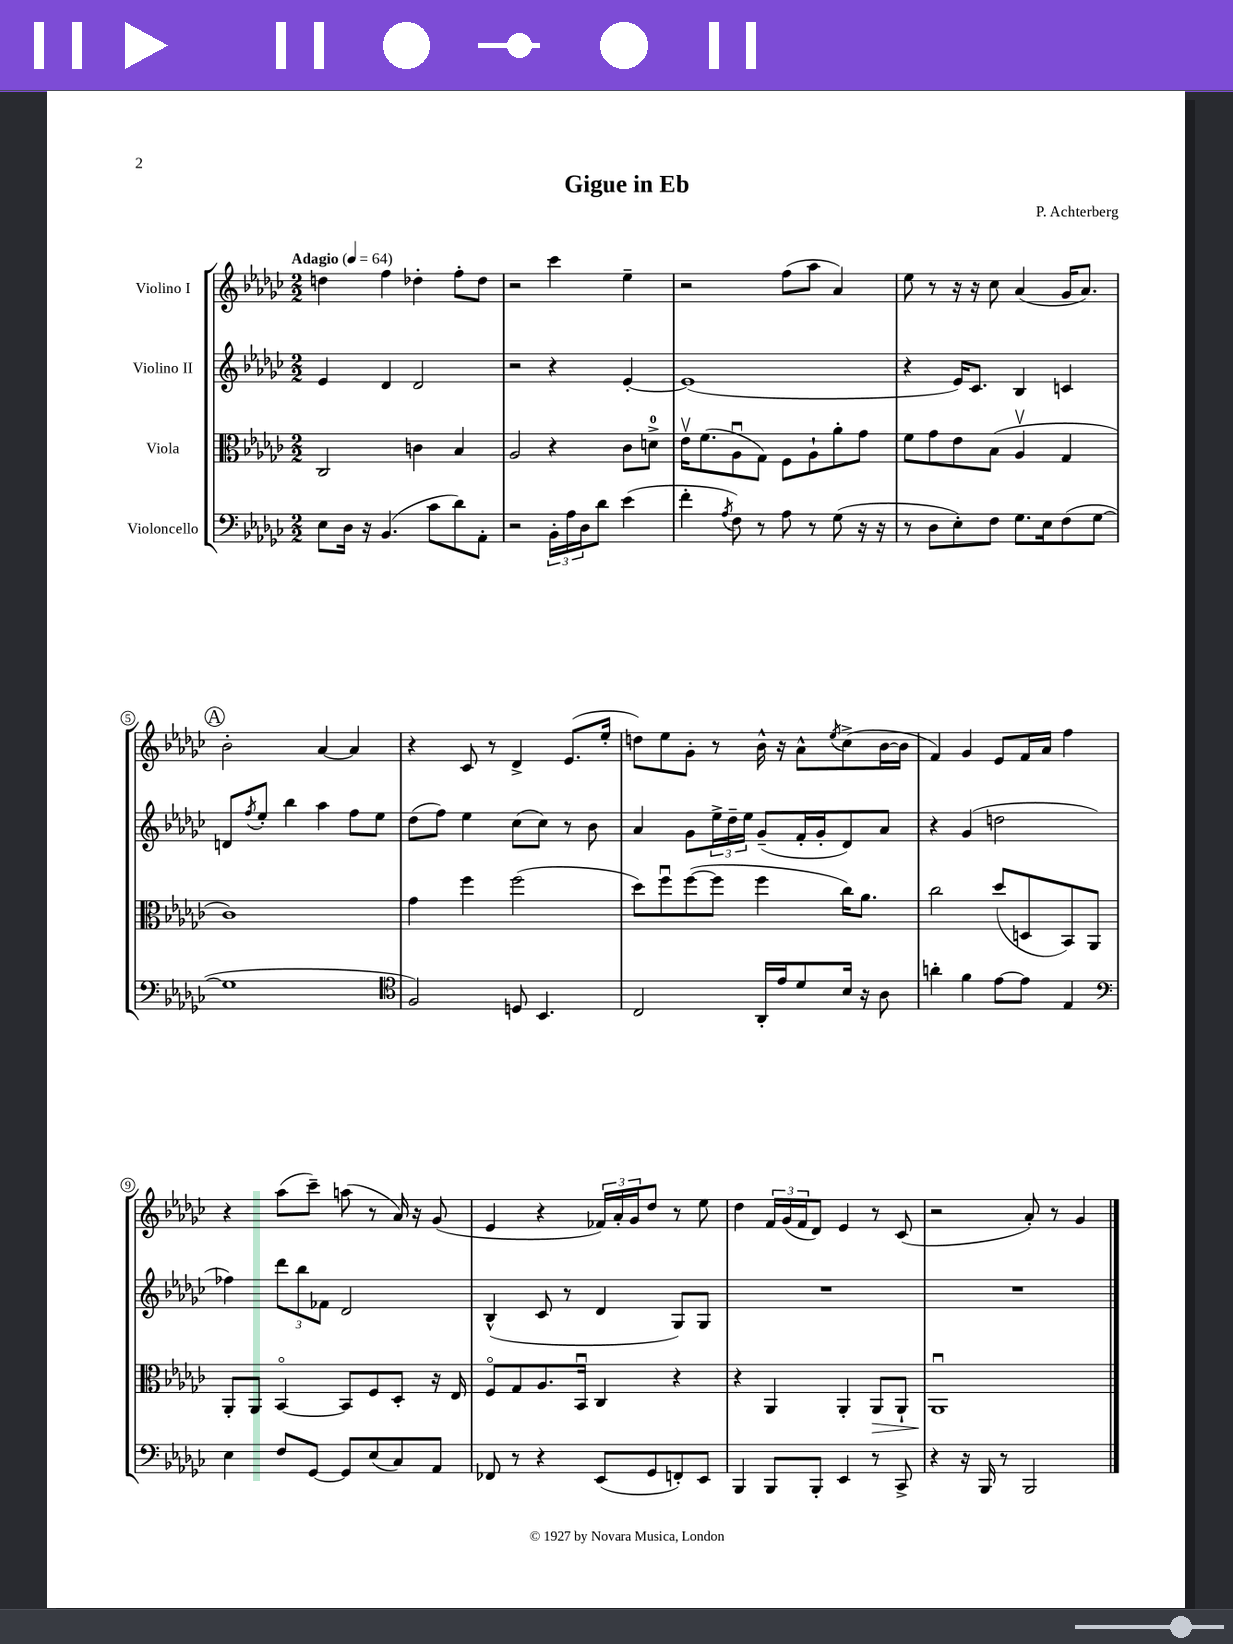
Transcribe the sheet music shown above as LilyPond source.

\header { title = "Gigue in Eb" composer = "P. Achterberg" }
<<
\new StaffGroup <<
\new Staff = "s0" \with { instrumentName = "Violino I" } {
    \clef treble \key ges \major \numericTimeSignature \time 2/2 \tempo "Adagio" 4 = 64
    d''4 f''4 des''4-. f''8-. des''8 |
    r2 ces'''4 ees''4-- |
    r2 f''8( aes''8 aes'4) |
    ees''8 r8 r16 r16 ces''8 aes'4( ges'16 aes'8.) |
    \mark \markup { \circle "A" } bes'2-. aes'4~ aes'4 |
    r4 ces'8 r8 des'4-> ees'8.( ees''16-. |
    d''8) ees''8 ges'8-. r8 bes'16-^ r16 aes'8-^ \acciaccatura { ees''8 } ces''8->( bes'16~ bes'16 |
    f'4) ges'4 ees'8 f'16 aes'16 f''4 |
    r4 aes''8( ces'''8--) a''8( r8 aes'16) r16 ges'8( |
    ees'4 r4 \tuplet 3/2 { fes'16) aes'16-. ges'16 } des''8 r8 ees''8 |
    des''4 \tuplet 3/2 { f'16 ges'16( f'16 } des'8) ees'4 r8 ces'8( |
    r2 aes'8-.) r8 ges'4 \bar "|." |
}
\new Staff = "s1" \with { instrumentName = "Violino II" } {
    \clef treble \key ges \major \numericTimeSignature \time 2/2
    ees'4 des'4 des'2 |
    r2 r4 ees'4~-. |
    ees'1( |
    r4 ees'16) ces'8. bes4 c'4 |
    \mark \markup { \circle "A" } d'8 \acciaccatura { f''8 } ees''8-. bes''4 aes''4 f''8 ees''8 |
    des''8( f''8) ees''4 ces''8( ces''8) r8 bes'8 |
    aes'4 ges'8 \tuplet 3/2 { ees''16-> des''16-- ees''16 } ges'8--( f'16-. ges'16-. des'8) aes'8 |
    r4 ges'4( d''2 |
    fes''4) \tuplet 3/2 { des'''8 bes''8 fes'8 } des'2 |
    bes4-^( ces'8 r8 des'4 ges8) ges8 |
    R1 |
    R1 \bar "|." |
}
\new Staff = "s2" \with { instrumentName = "Viola" } {
    \clef alto \key ges \major \numericTimeSignature \time 2/2
    ces2 c'4 bes4 |
    aes2 r4 ces'8 d'8-0-> |
    ees'16\upbow f'8.( aes8\downbow ges8) f8 aes8-! aes'8-. ges'8 |
    f'8 ges'8 ees'8 bes8( aes4\upbow ges4 |
    \mark \markup { \circle "A" } ces'1) |
    ges'4 f''4 f''2( |
    des''8) f''8\downbow f''8~( f''8 f''4 ces''16) aes'8. |
    ces''2 des''8( d8 bes,8) aes,8 |
    aes,8-. aes,8 bes,4~\flageolet bes,8 f8 des8-. r16 ees16 |
    f8\flageolet ges8 aes8. bes,16\downbow ces4 r4 |
    r4 aes,4 aes,4-. aes,8\> aes,8-! |
    aes,1\downbow\! \bar "|." |
}
\new Staff = "s3" \with { instrumentName = "Violoncello" } {
    \clef bass \key ges \major \numericTimeSignature \time 2/2
    ees8 des16 r16 bes,4.( ces'8 des'8) aes,8-. |
    r2 \tuplet 3/2 { bes,16-. aes16 des16 } des'8 ees'4( |
    f'4-. \acciaccatura { aes8 } f8) r8 aes8 r8 ges8( r16 r16 |
    r8 des8 ees8-.) f8 ges8. ees16 f8( ges8~ |
    \mark \markup { \circle "A" } ges1 |
    \clef tenor f2) d8 bes,4. |
    ces2 aes,16-. ees'16 des'8 bes16 r16 aes8 |
    a'4-. f'4 ees'8~ ees'8 ees4 |
    \clef bass ees4 f8 ges,8~ ges,8 ees8( ces8) aes,8 |
    fes,8 r8 r4 ees,8( ges,8 f,8-.) ees,8 |
    bes,,4 bes,,8 bes,,8-. ees,4 r8 ces,8-> |
    r4 r16 bes,,16 r8 bes,,2 \bar "|." |
}
>>
>>
\layout { \context { \Score \override BarNumber.stencil = #(make-stencil-circler 0.1 0.3 ly:text-interface::print) } }
